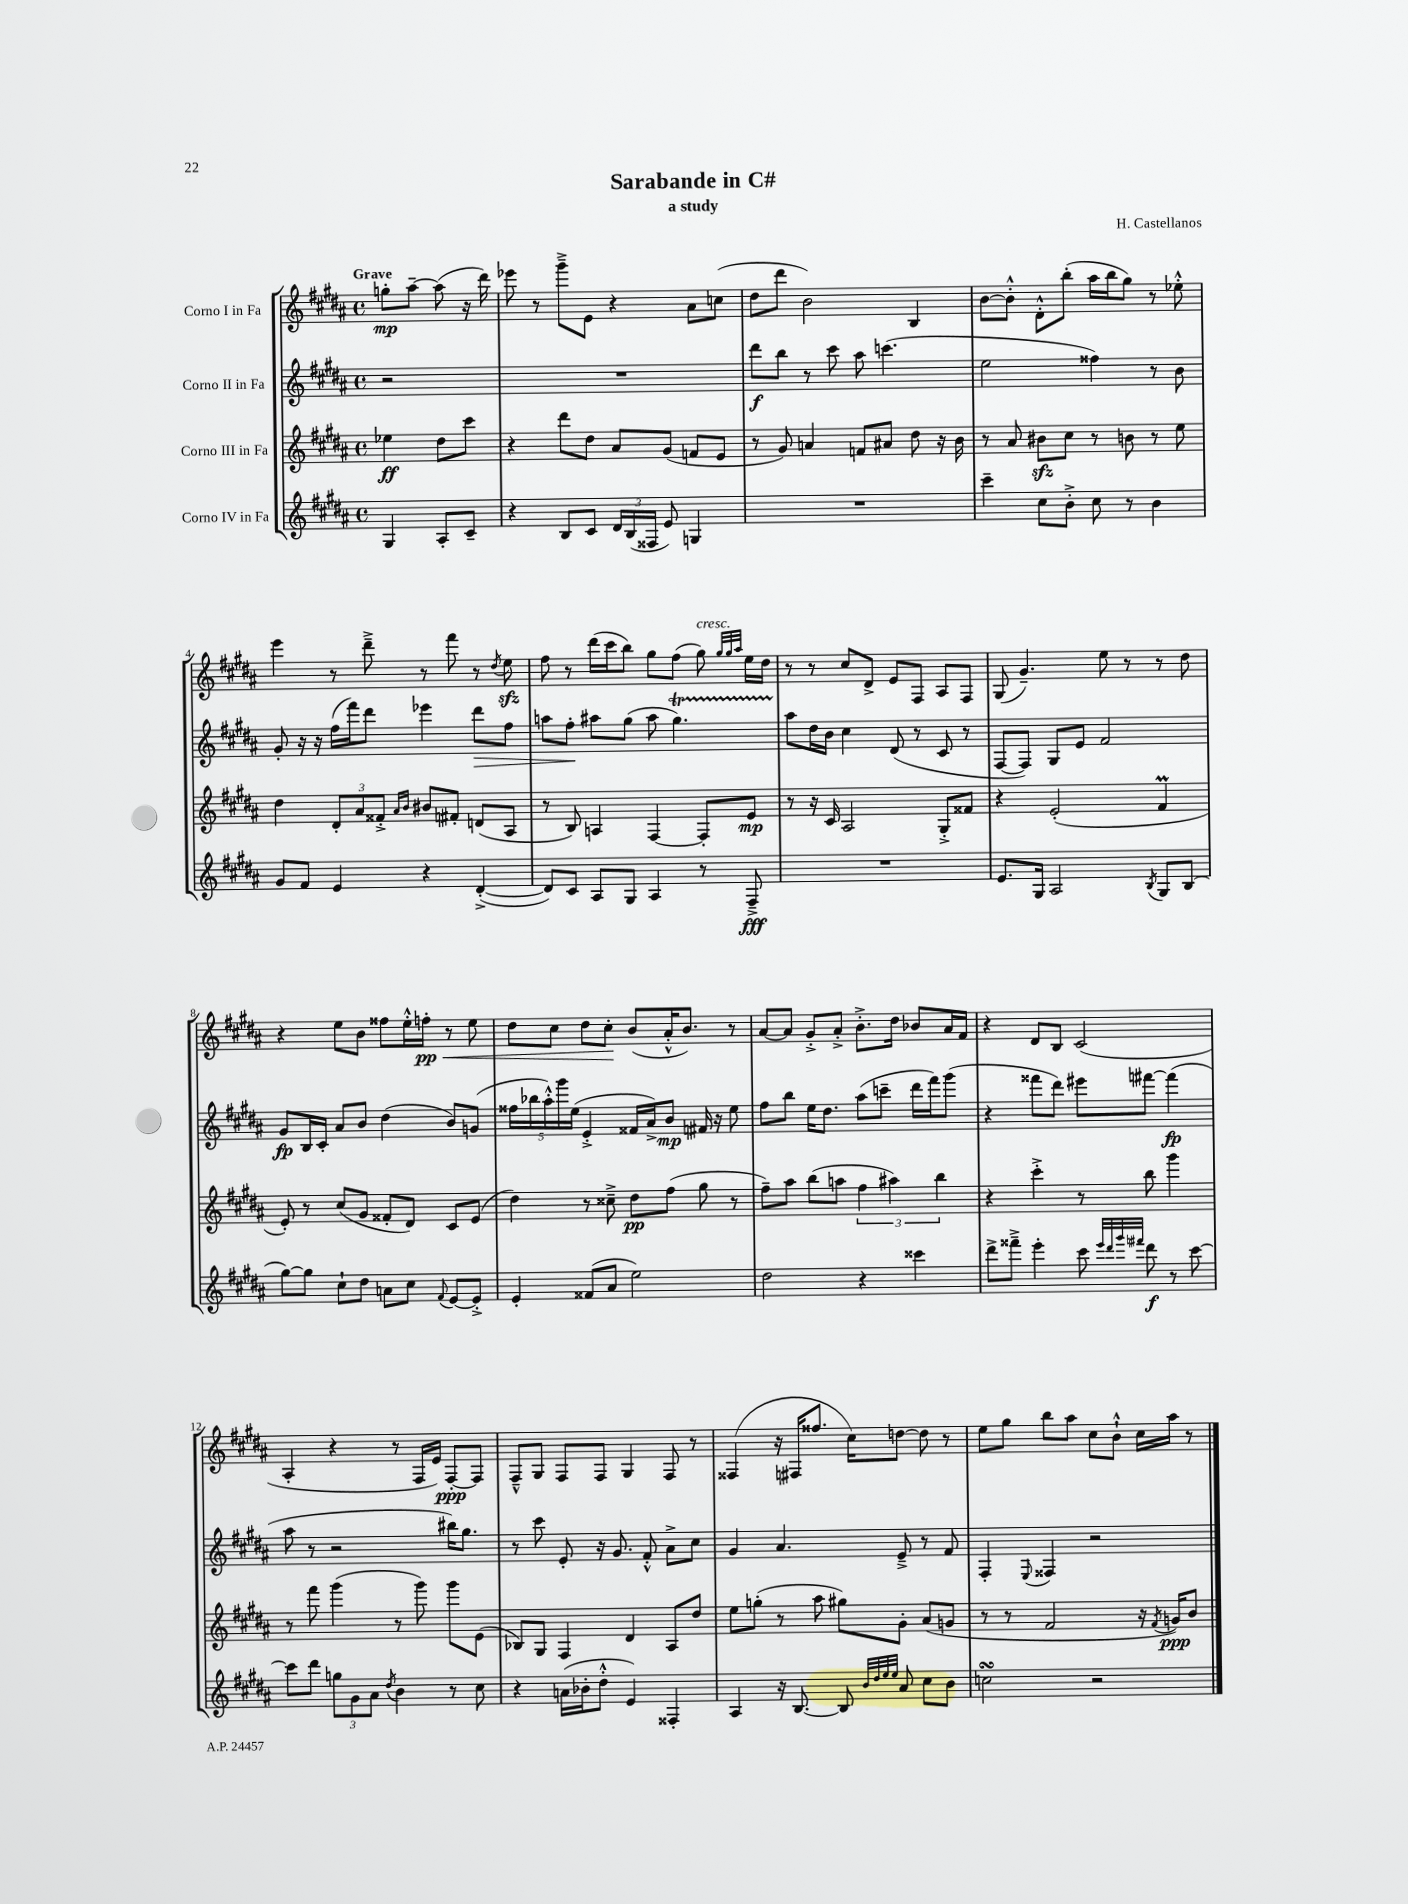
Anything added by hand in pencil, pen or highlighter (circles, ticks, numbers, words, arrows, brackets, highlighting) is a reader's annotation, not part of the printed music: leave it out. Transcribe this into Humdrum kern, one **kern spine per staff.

**kern	**kern	**kern	**kern
*staff4	*staff3	*staff2	*staff1
*clefG2	*clefG2	*clefG2	*clefG2
*k[f#c#g#d#a#]	*k[f#c#g#d#a#]	*k[f#c#g#d#a#]	*k[f#c#g#d#a#]
*M4/4	*M4/4	*M4/4	*M4/4
*met(c)	*met(c)	*met(c)	*met(c)
4G#	4ee-	2r	8gg'
.	.	.	[8aa#~
8A#'	8dd#	.	(8aa#]
8c#~	8ccc#	.	16r
.	.	.	16ddd#)
=	=	=	=
4r	4r	1r	8eee-
.	.	.	8r
8B	8ddd#	.	8ggg#~^
8c#	8dd#	.	8e
24d#	8a#	.	4r
(24B	.	.	.
24F##	.	.	.
8e)	(8g#	.	.
4G	8f	.	8a#
.	8e	.	(8cc
=	=	=	=
1r	8r	8ddd#	8dd#
.	8g#)	8bb	8ddd#
.	4a	8r	2b)
.	.	8ccc#	.
.	8f	8aa#	.
.	8a#	(4.ccc	.
.	8dd#	.	4B
.	16r	.	.
.	16b	.	.
=	=	=	=
4ccc#~	8r	2ee	[8b
.	8a#	.	8b'^^]
8cc#	8b#	.	8d#'^^
8b'^	8cc#	.	(8bb'
8cc#	8r	4ff##)	16aa#
.	.	.	16bb
8r	8b	.	8gg#)
4b	8r	8r	8r
.	8ee	8b	8ee-'^^
=	=	=	=
8g#	4dd#	8g#'	4eee
8f#	.	16r	.
.	.	16r	.
4e	12d#'	(16ff#	8r
.	.	16fff#)	.
.	12a#	.	.
.	.	8ddd#	8ddd#~^
.	12f##'^	.	.
.	16qqa#	.	.
.	16qqb	.	.
4r	8b#	4eee-	8r
.	8f#'	.	8fff#
([4d#'^	(8d	8ddd#	8r
.	.	.	8qdd#
.	8A#	8ff#	8ee
=	=	=	=
8d#])	8r	8aa	8ff#
8c#	8B)	8ff#'	8r
8A#	4A	8aa#	(16ddd#
.	.	.	16ccc#
8G#	.	(8gg#	8bb)
4A#	[4F#	8aa#	8gg#
.	.	4.gg#)	(8ff#
8r	8F#']	.	8gg#)
.	.	.	32qqgg#
.	.	.	32qqgg#
.	.	.	32qqaa#
8F#~^	8e	.	16ee
.	.	.	16dd#
=	=	=	=
1r	8r	8aa#	8r
.	16r	16dd#	8r
.	16c#	16b	.
.	2A#	4cc#	8cc#
.	.	.	8d#^
.	.	(8d#	8e
.	.	8r	8F#
.	8G#'^	8c#	8A#
.	8f##	8r	8F#
=	=	=	=
8.e	4r	[8F#	(8G#
.	.	8F#])	4.g#~)
16G#	.	.	.
2A#	(2e'	8G#	.
.	.	8e	.
.	.	2f#	8ee
.	.	.	8r
8qB	.	.	.
8G#	4f#	.	8r
(8B	.	.	8dd#
=	=	=	=
[8gg#)	8e')	8g#	4r
8gg#]	8r	16B	.
.	.	16c#'	.
8cc#`	(8cc#	8a#	8ee
8dd#	8g#	8b	8b
8a	8f##'	(4dd#	8ff##
8cc#	8d#)	.	16ee'^^
.	.	.	16ff'
8qqf#	.	.	.
[8e	8c#	8b)	8r
8e'^]	(8e	(8g	8ee
=	=	=	=
4e'	4dd#)	20ff##	8dd#
.	.	20bb-	.
.	.	20aa#'^^)	.
.	.	.	8cc#
.	.	20ggg#	.
.	.	(20ee	.
(8f##	8r	4e'^	8dd#
8a#	8cc##~^	.	8cc#'
2ee)	8dd#	16f##	(8b
.	.	16a#^)	.
.	(8ff#	8b	16a#'^^
.	.	.	8.b)
.	8gg#	16f#	.
.	.	16r	.
.	8r	8ee	8r
=	=	=	=
2dd#	8ff#~)	8ff#	[8a#
.	8aa#	8bb	8a#]
.	(8bb	16ee	8g#'^
.	.	8.dd#	.
.	8aa	.	8a#'^
4r	6ff#	(8aa#	8.b'^
.	.	8ccc~	.
.	6aa#)	.	.
.	.	.	16dd#
4ccc##	.	16ddd#	8b-
.	.	16fff#)	.
.	6bb	.	.
.	.	(8ggg#	16a#
.	.	.	16f#
=	=	=	=
8ddd#^	4r	4r	4r
8fff##~^	.	.	.
4eee'	4ccc#'^	8fff##	8d#
.	.	8ddd#)	8B
8ccc#	8r	8eee#	(2c#
32qqeee	.	.	.
32qqddd#	.	.	.
32qqggg#	.	.	.
32qqfff#	.	.	.
8ddd#	8bb	[8fff#	.
8r	4ggg#	(4fff#]	.
[8ccc#	.	.	.
=	=	=	=
8ccc#]	8r	8aa#	4A#'
8ddd#	8fff#	8r	.
12gg	(4ggg#	2r	4r
12g#	.	.	.
12a#	.	.	.
8qdd#	.	.	.
4b	8r	.	8r
.	8ggg#)	.	16F#
.	.	.	16e)
8r	8ggg#	16bb#)	[8F#'
.	.	8.gg#	.
8cc#	(8e	.	8F#]
=	=	=	=
4r	8B-)	8r	8F#~^^
.	8G#	8ccc#	8G#
(16a	4F#	8e'	8F#
16b-'	.	.	.
8dd#'^^	.	16r	8F#
.	.	8.g#	.
4e)	4d#	.	4G#
.	.	8f#'^^	.
4F##'	8A#	8a#^	8F#
.	8dd#	8cc#	8r
=	=	=	=
4A#	8ee	4g#	(4F##
.	(8gg'	.	.
16r	8r	4.a#	16r
[8.B	.	.	16F#
.	8aa#	.	8.ff##
8B]	8gg#)	.	.
.	.	.	16cc#)
32qqb	.	.	.
32qqdd#	.	.	.
32qqee	.	.	.
32qqee	.	.	.
8a#	8g#'	8e~^	[8dd
8cc#	(8a#	8r	8dd]
8b	8g	8f#	8r
=	=	=	=
2cc	8r	4F#'	8ee
.	8r	.	8gg#
.	.	8qqE	.
.	2f#	4F##	8bb
.	.	.	8aa#
2r	.	2r	8cc#
.	.	.	8b`^^
.	16r	.	16cc#
.	8qf#	.	.
.	16g)	.	16aa#
.	8b	.	8r
==	==	==	==
*-	*-	*-	*-
